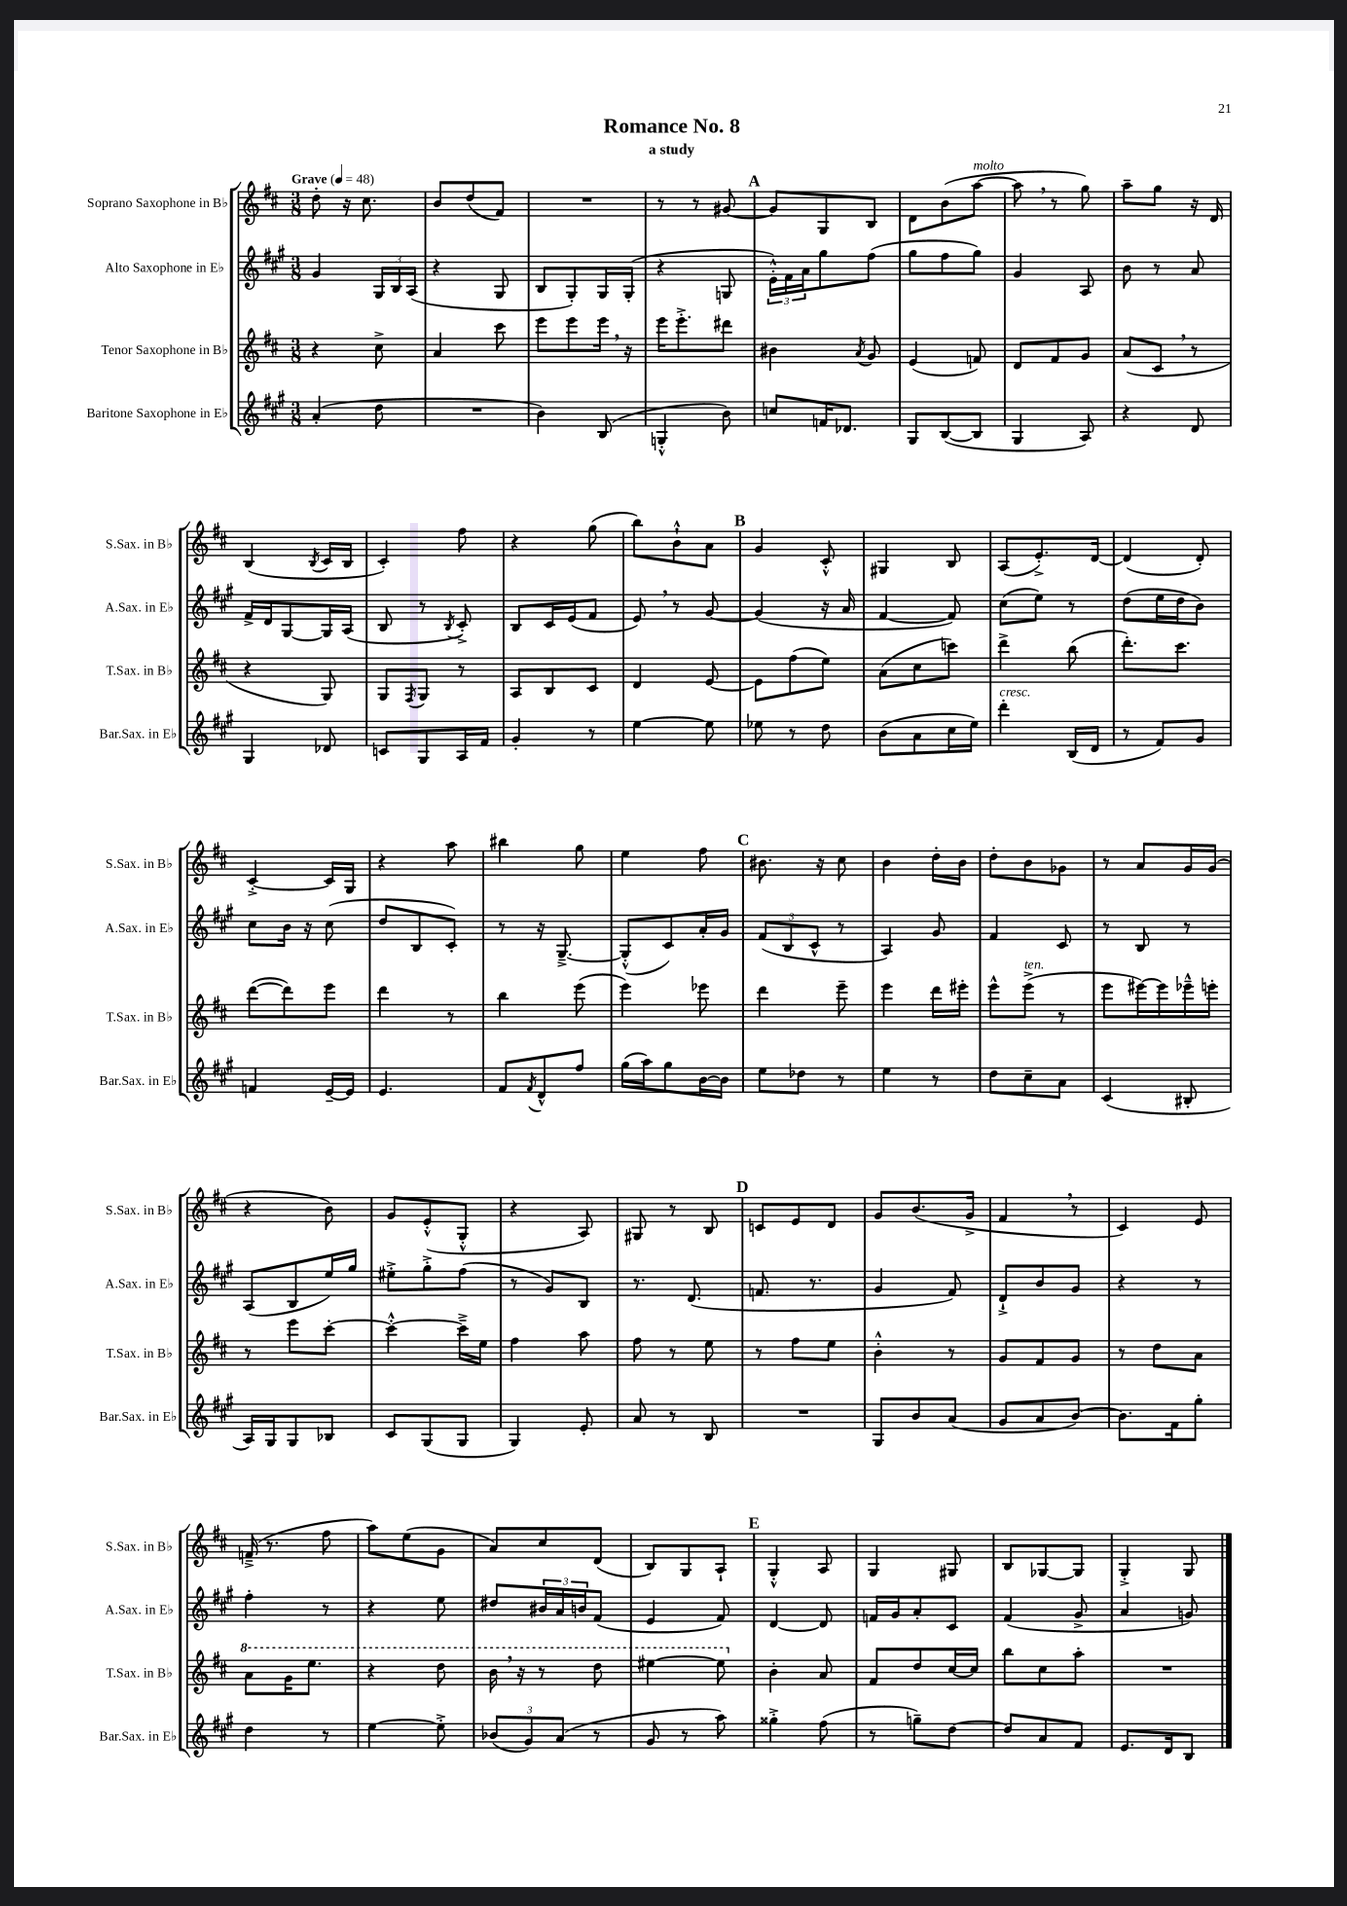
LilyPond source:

\header { title = "Romance No. 8" subtitle = "a study" }
<<
\new StaffGroup <<
\new Staff = "s0" \with { instrumentName = "Soprano Saxophone in Bb" shortInstrumentName = "S.Sax. in Bb" } {
    \clef treble \key d \major \numericTimeSignature \time 3/8 \tempo "Grave" 4 = 48
    d''8-. r16 cis''8. |
    b'8 d''8( fis'8) |
    R4. |
    r8 r8 gis'8~ |
    \mark \markup { \bold "A" } gis'8 g8 b8 |
    d'8 b'8( a''8~^\markup { \italic "molto" } |
    a''8 \breathe r8 g''8) |
    a''8-- g''8 r16 d'16 |
    b4( \acciaccatura { b8 } cis'16 b16 |
    cis'4-.) fis''8 |
    r4 g''8( |
    b''8) b'8-!-^ a'8 |
    \mark \markup { \bold "B" } g'4 cis'8-.-^ |
    gis4 b8 |
    a8( e'8.-.->) d'16~ |
    d'4( d'8-.) |
    cis'4~-.-> cis'16 g16 |
    r4 a''8 |
    bis''4 g''8 |
    e''4 fis''8 |
    \mark \markup { \bold "C" } bis'8. r16 cis''8 |
    b'4 d''16-. b'16 |
    d''8-. b'8 ges'8 |
    r8 a'8 g'16 g'16( |
    r4 b'8) |
    g'8 e'8-.-^( g8-.-^ |
    r4 a8) |
    gis8 r8 b8 |
    \mark \markup { \bold "D" } c'8 e'8 d'8 |
    g'8 b'8.( g'16-> |
    fis'4 \breathe r8 |
    cis'4) e'8 |
    f'16--->( r8. fis''8 |
    a''8) e''8( g'8 |
    a'8) cis''8 d'8( |
    b8) g8 a8-! |
    \mark \markup { \bold "E" } g4-.-^ a8 |
    g4 gis8 |
    b8 ges8~ ges8 |
    g4-.-> g8 \bar "|." |
}
\new Staff = "s1" \with { instrumentName = "Alto Saxophone in Eb" shortInstrumentName = "A.Sax. in Eb" } {
    \clef treble \key a \major \numericTimeSignature \time 3/8
    gis'4 \tuplet 3/2 { gis16 b16 a16( } |
    r4 gis8 |
    b8 gis8-.) gis16 gis16-.( |
    r4 g8 |
    \mark \markup { \bold "A" } \tuplet 3/2 { e'16-.-^) fis'16 a'16 } gis''8 fis''8( |
    gis''8 fis''8 gis''8) |
    gis'4 a8 |
    b'8 r8 a'8 |
    fis'16-> d'16 gis8~ gis16 a16( |
    b8 r8 \acciaccatura { b8 } cis'8-.->) |
    b8 cis'16 e'16( fis'8 |
    e'8) \breathe r8 gis'8~ |
    \mark \markup { \bold "B" } gis'4( r16 a'16 |
    fis'4~ fis'8) |
    cis''8( e''8) r8 |
    d''8( e''16 d''16 b'8) |
    cis''8 b'16 r16 cis''8( |
    d''8 b8 cis'8-.) |
    r8 r16 gis8.~---> |
    gis8-.-^( cis'8) a'16-. gis'16 |
    \mark \markup { \bold "C" } \tuplet 3/2 { fis'8( b8 cis'8-^ } r8 |
    a4) gis'8 |
    fis'4 cis'8 |
    r8 b8 r8 |
    a8( b8 e''16) gis''16 |
    eis''8-.-> gis''8-.-> fis''8( |
    r8 gis'8) b8 |
    r8. d'8.( |
    \mark \markup { \bold "D" } f'8. r8. |
    gis'4 fis'8) |
    d'8-!-> b'8 gis'8 |
    r4 r8 |
    fis''4-. r8 |
    r4 e''8 |
    dis''8 \tuplet 3/2 { bis'16 a'16 b'16 } fis'8( |
    e'4 fis'8) |
    \mark \markup { \bold "E" } d'4~ d'8 |
    f'16 gis'16 a'8-. cis'8 |
    fis'4( gis'8-> |
    a'4 g'8) \bar "|." |
}
\new Staff = "s2" \with { instrumentName = "Tenor Saxophone in Bb" shortInstrumentName = "T.Sax. in Bb" } {
    \clef treble \key d \major \numericTimeSignature \time 3/8
    r4 cis''8-> |
    a'4 cis'''8 |
    e'''8 e'''8 e'''16 \breathe r16 |
    e'''16 e'''8.-.-> dis'''8 |
    \mark \markup { \bold "A" } bis'4 \acciaccatura { a'8 } g'8 |
    e'4( f'8) |
    d'8 fis'8 g'8 |
    a'8( cis'8 \breathe r8 |
    r4 g8) |
    g8 \acciaccatura { fis8 } g8 r8 |
    a8 b8 cis'8 |
    d'4 e'8~ |
    \mark \markup { \bold "B" } e'8 fis''8( e''8) |
    a'8( cis''8 c'''8) |
    d'''4-> b''8( |
    d'''8.-.) cis'''8. |
    d'''8~( d'''8) e'''8 |
    d'''4 r8 |
    b''4 e'''8( |
    e'''4) ees'''8 |
    \mark \markup { \bold "C" } d'''4 e'''8-- |
    e'''4 d'''16 eis'''16-. |
    e'''8-^ e'''8->^\markup { \italic "ten." }( r8 |
    e'''8 eis'''16~) eis'''16 ees'''16---^ e'''16-. |
    r8 e'''8 cis'''8~-. |
    cis'''4~-.-^ cis'''16---> e''16 |
    fis''4 a''8 |
    fis''8 r8 e''8 |
    \mark \markup { \bold "D" } r8 fis''8 e''8 |
    b'4-.-^ r8 |
    g'8 fis'8 g'8 |
    r8 d''8 a'8 |
    \ottava #1 a''8 g''16 e'''8. |
    r4 d'''8 |
    b''16 \breathe r16 r8 d'''8 |
    eis'''4~ eis'''8 \ottava #0 |
    \mark \markup { \bold "E" } b'4-. a'8 |
    fis'8 d''8 cis''16~ cis''16 |
    b''8 cis''8 a''8-. |
    R4. \bar "|." |
}
\new Staff = "s3" \with { instrumentName = "Baritone Saxophone in Eb" shortInstrumentName = "Bar.Sax. in Eb" } {
    \clef treble \key a \major \numericTimeSignature \time 3/8
    a'4-.( d''8 |
    R4. |
    b'4) b8( |
    g4-.-^ b'8) |
    \mark \markup { \bold "A" } c''8 f'16 des'8. |
    gis8 b8~( b8 |
    gis4 a8) |
    r4 d'8 |
    gis4 des'8 |
    c'8 gis8 a16 fis'16 |
    gis'4-. r8 |
    e''4~ e''8 |
    \mark \markup { \bold "B" } ees''8 r8 d''8 |
    b'8( a'8 cis''16 e''16) |
    d'''4-.^\markup { \italic "cresc." } b16( d'16 |
    r8 fis'8) gis'8 |
    f'4 e'16~-- e'16 |
    e'4. |
    fis'8 \acciaccatura { fis'8 } d'8-^ fis''8 |
    gis''16( a''16) gis''8 b'16~ b'16 |
    \mark \markup { \bold "C" } e''8 des''8 r8 |
    e''4 r8 |
    d''8 cis''8-- a'8 |
    cis'4( bis8-. |
    a16) gis16 gis8 bes8 |
    cis'8 gis8( gis8 |
    gis4) e'8-. |
    a'8 r8 b8 |
    \mark \markup { \bold "D" } R4. |
    gis8 b'8 a'8( |
    gis'8 a'8 b'8~) |
    b'8. fis'16 gis''8-. |
    d''4 r8 |
    e''4~ e''8-.-> |
    \tuplet 3/2 { bes'8( gis'8) a'8( } r8 |
    gis'8 r8 a''8) |
    \mark \markup { \bold "E" } gisis''4-.-> fis''8( |
    r8 g''8--) d''8~ |
    d''8 a'8 fis'8 |
    e'8. d'16 b8 \bar "|." |
}
>>
>>
\layout { \context { \Score \remove "Bar_number_engraver" } }
